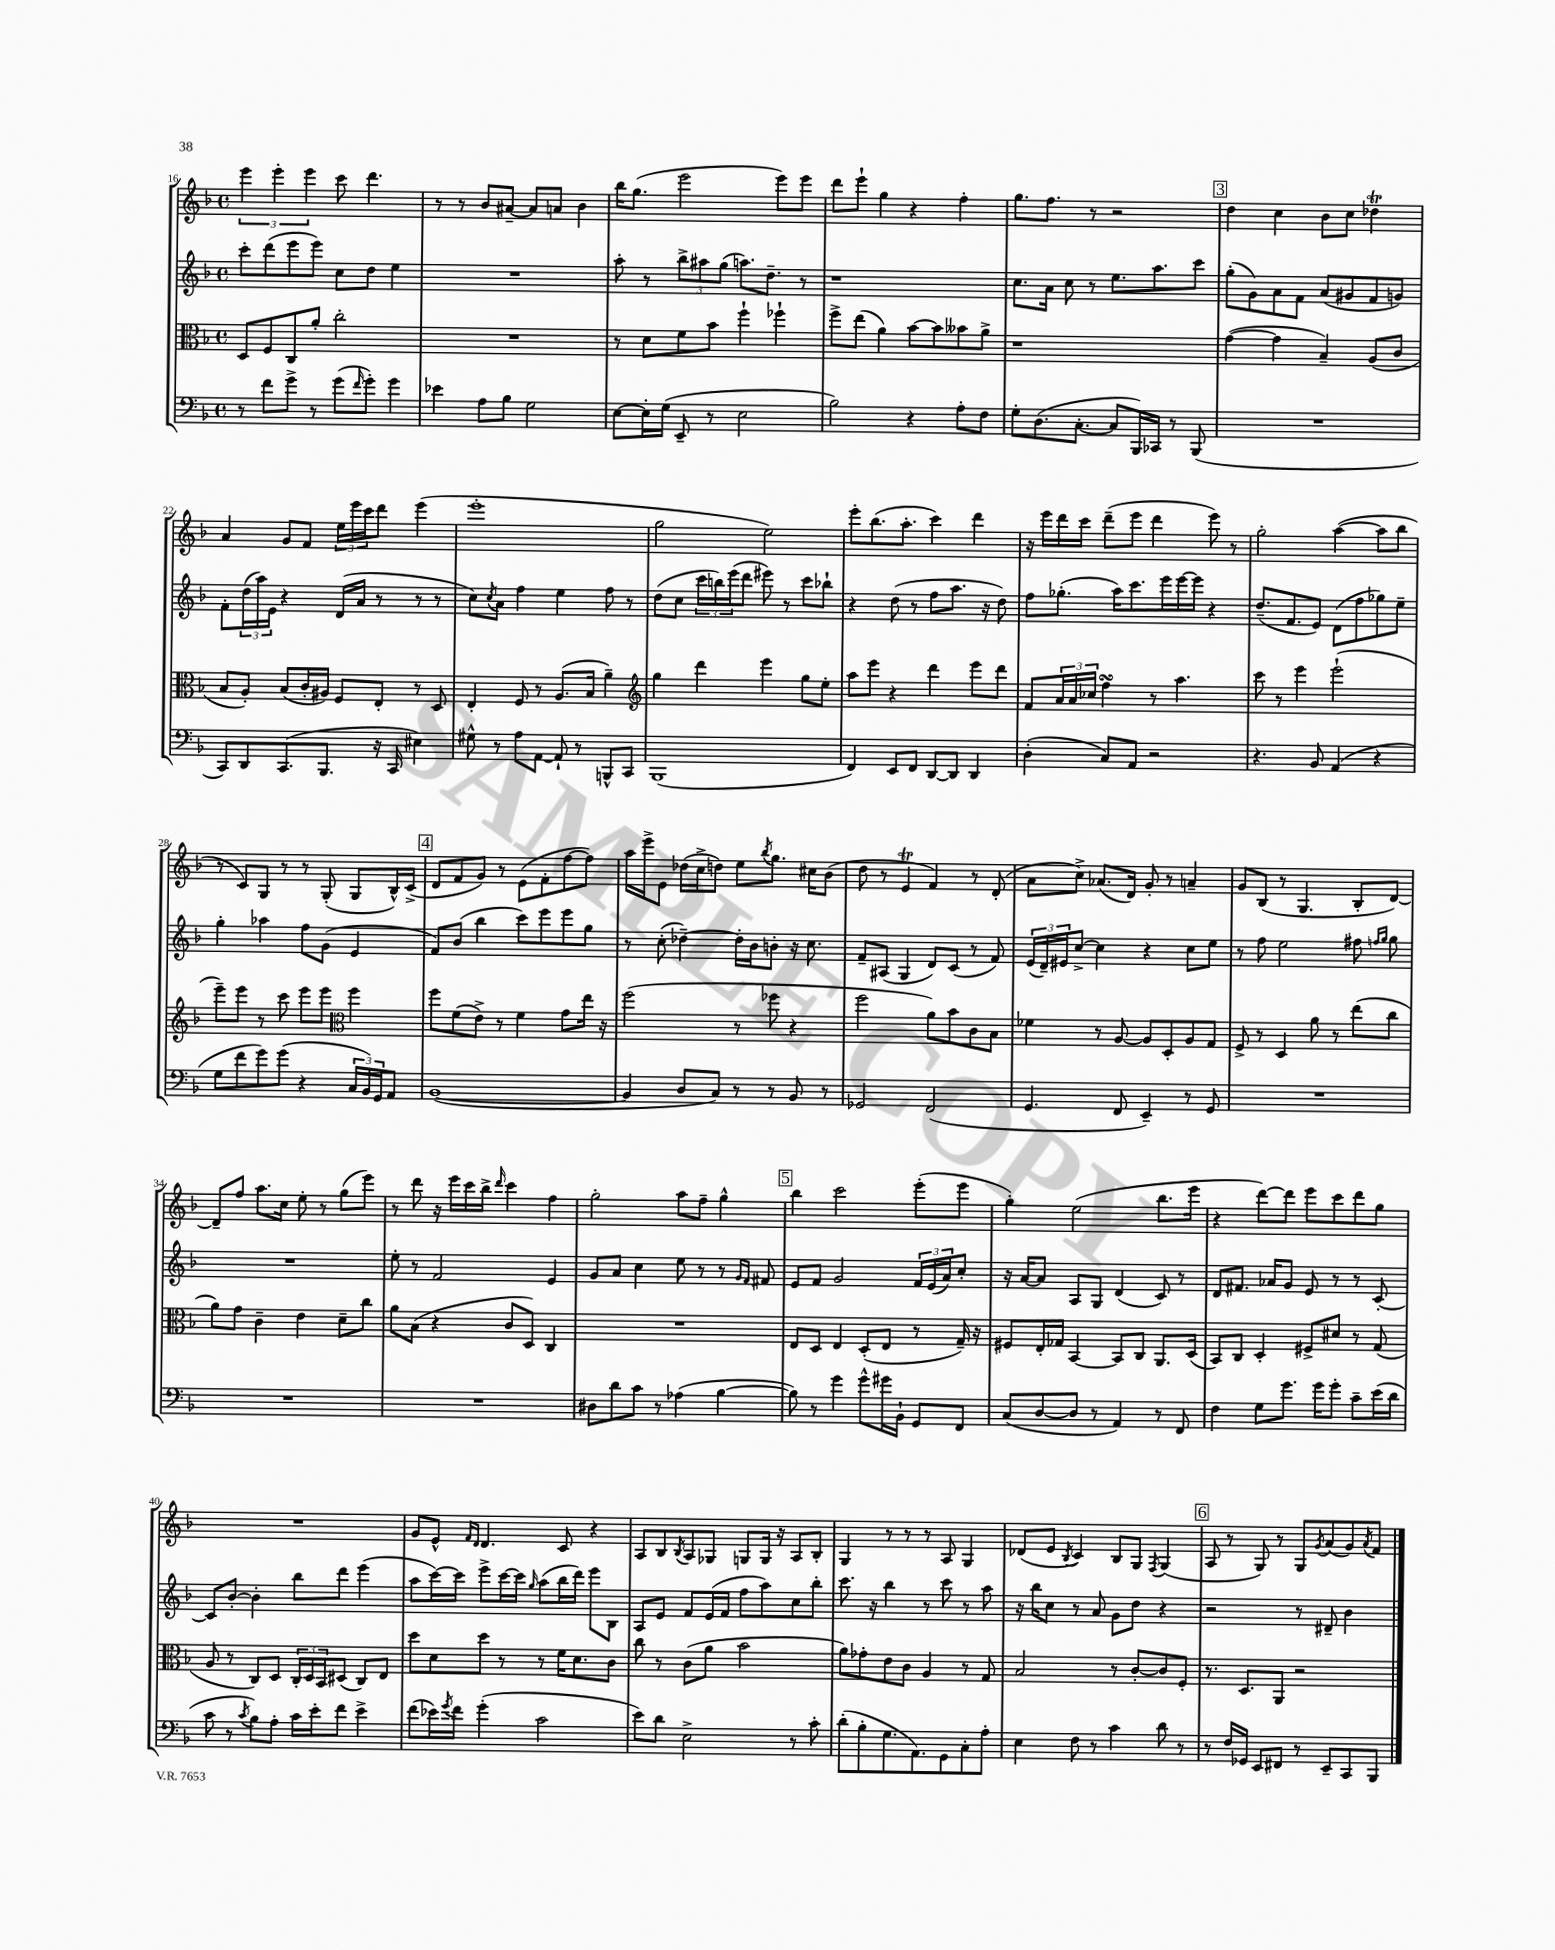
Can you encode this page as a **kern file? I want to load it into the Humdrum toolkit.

**kern	**kern	**kern	**kern
*staff4	*staff3	*staff2	*staff1
*clefF4	*clefC3	*clefG2	*clefG2
*k[b-]	*k[b-]	*k[b-]	*k[b-]
*M4/4	*M4/4	*M4/4	*M4/4
*met(c)	*met(c)	*met(c)	*met(c)
8r	8D	8ccc'	6eee
8f	8F	(8ddd	.
.	.	.	6eee'
8g^	8C	8eee	.
.	.	.	6eee
8r	8a'	8eee)	.
(8g	2cc'	8cc	8ccc
16qqf	.	.	.
8g')	.	8dd	4.ddd
4g	.	4ee	.
=	=	=	=
4e-	1r	1r	8r
.	.	.	8r
8A	.	.	8b-
8B-	.	.	[8a#~
2G	.	.	8a#]
.	.	.	8a
.	.	.	4b-
=	=	=	=
[8E	8r	8aa'	16bb-
.	.	.	(8.gg
16E']	8d	8r	.
(16G	.	.	.
8EE~	8f	12bb-^	2eee
.	.	12aa#	.
8r	8b-	.	.
.	.	(12gg	.
2E	4ff`	8.aa)	.
.	.	8.dd~	.
.	4ff-`	.	8eee)
.	.	8r	8eee
=	=	=	=
2B-)	8ff^	1r	8ddd
.	(8ee	.	8eee`
.	4a)	.	4gg
4r	[8b-	.	4r
.	8b-]	.	.
8A'	8b--	.	4ff'
8F	8a^	.	.
=	=	=	=
8G'	1r	8.cc	8.gg
(8.D	.	.	.
.	.	16a	8.ff
.	.	8cc	.
[8.C'	.	.	.
.	.	8r	8r
8C]	.	8.ee	2r
16BBB-)	.	.	.
16CC-	.	8.aa	.
8r	.	.	.
(8BBB-	.	8ccc	.
=	=	=	=
1r	([4g	(8gg'	4dd
.	.	8g)	.
.	4g]	8a	4cc
.	.	8f	.
.	4B-~)	(8a	8b-
.	.	8g#	8cc
.	(8A	8f	4dd-
.	8c	8g)	.
=	=	=	=
8CC)	8B-	8f'	4a
8DD	8A')	(24dd	.
.	.	24aa)	.
.	.	24e	.
(8.CC	(8B-	4r	8g
.	16c'	.	8f
8.BBB-	16A#)	.	.
.	8F	(16d	24ee
.	.	.	24eee
.	.	16a	.
.	.	.	24ccc
16r	8E'	8r	8ddd
16CC	.	.	.
4E#)	8r	8r	(4eee
.	8D	8r	.
=	=	=	=
8G#^^	4E'	8cc)	1eee'
.	.	8qcc	.
8r	.	8a	.
8A	8F	4ff	.
[8AA	8r	.	.
8AA`]	(8.A	4ee	.
8r	.	.	.
.	16B-	.	.
8BBB^^	4a~)	8ff	.
8CC	.	8r	.
=	=	=	=
*	*clefG2	*	*
(1BBB-	4gg	(8dd	2gg
.	.	8cc	.
.	4ddd	24ccc	.
.	.	24bb)	.
.	.	(24eee	.
.	.	8ddd	.
.	4eee	8eee#)	2ee)
.	.	8r	.
.	8gg	8ccc	.
.	8ee'	8bb-`	.
=	=	=	=
4FF)	8aa	4r	8eee'
.	8eee	.	(8.bb-
8EE	4r	(8dd	.
.	.	.	8.aa'
8FF	.	8r	.
[8DD	4ddd	8ff	4ccc)
8DD]	.	8.aa	.
4DD	8eee	.	4ddd
.	.	16r	.
.	8ddd	8dd)	.
=	=	=	=
(4D'	8f	8ff	16r
.	.	.	16eee
.	24a	(8.gg-'	16ddd
.	24a	.	.
.	.	.	16ccc
.	24cc-	.	.
8C)	4ff	.	(8ddd~
.	.	16aa)	.
8AA	.	8.ccc	8eee
2r	8r	.	4ddd
.	.	16eee	.
.	4.aa	[16eee	.
.	.	16eee]	.
.	.	4r	8eee)
.	.	.	8r
=	=	=	=
4.r	8ccc	(8.dd~	2gg'
.	8r	.	.
.	.	8.f	.
.	4eee	.	.
8BB-	.	8e)	.
(4AA	(2eee`	(8d	([4aa
.	.	8ff	.
4r	.	8gg-)	8aa]
.	.	8ee~	8bb-
=	=	=	=
8G	8eee~)	4gg'	8r
8f	8eee	.	8c)
8g)	8r	4aa-	8G
(8g	8ccc	.	8r
4r	8eee	8ff	8r
.	8eee	(8g	(8G'
*	*clefC3	*	*
24C	4ff	4e	8G
24BB-)	.	.	.
24GG	.	.	.
8AA	.	.	16B-^^)
.	.	.	(16c^
=	=	=	=
([1BB-	8ff	8f)	8d
.	(8f	(8b-	8f
.	8e^)	4bb-	8g)
.	8r	.	8r
.	4f	8ccc)	(8e
.	.	8eee	8f'
.	8g	8eee	[8ff
.	16ee	8gg	8ff])
.	16r	.	.
=	=	=	=
4BB-]	(2ff	8r	16aa
.	.	.	16eee^
.	.	(8cc'	8e
8D	.	[4dd-~)	(16dd-
.	.	.	16cc^
8C)	.	.	8dd)
8r	8r	16dd-']	8ee
.	.	16b-	.
.	.	.	8qbb-
8r	8ff-	8b'	8.gg
8BB-	4r	16r	.
.	.	8.cc	16cc#
8r	.	.	(8b-
=	=	=	=
2GG-	2ff	8f~	8dd
.	.	(8A#	8r
.	.	4G	4e
(2FF	8a)	8d)	4f)
.	8b-	(8c	.
.	8c	8r	8r
.	8B-	8f)	(8d'
=	=	=	=
4.GG	4f-	(24e	8a
.	.	24d~)	.
.	.	24e#	.
.	.	[8cc^	8cc^)
.	8r	4cc]	(8.a-
8FF	[8A	.	.
.	.	.	16d)
4EE~)	8A]	4r	8g'
.	8D'	.	8r
8r	8A	8cc	4a~
8GG	8G	8ee	.
=	=	=	=
1r	8F^	8r	8g
.	8r	8ff	(8B-
.	4D	2ee	8r
.	.	.	4.G
.	8a	.	.
.	8r	.	.
.	(8ee	8ff#	8B-'
.	.	16qqff	.
.	.	16qqgg	.
.	8cc	8gg	[8d)
=	=	=	=
1r	8a)	1r	8d~]
.	8g	.	8ff
.	4c~	.	8.aa
.	.	.	16cc
.	4e	.	8ee'
.	.	.	8r
.	8d~	.	(8gg
.	8cc	.	8eee)
=	=	=	=
1r	8a	8ee'	8r
.	(8B-	8r	8ddd
.	4r	2f	16r
.	.	.	16eee
.	.	.	16ccc
.	.	.	16bb-^
.	.	.	16qqddd
.	8c	.	4ccc
.	8D)	.	.
.	4C	4e	4ff
=	=	=	=
8D#	1r	8g	2gg'
8d	.	8a	.
8c	.	4cc	.
8r	.	.	.
(4A-	.	8ee	8aa
.	.	8r	8ff~
[4B-	.	8r	4gg^^
.	.	16qqg	.
.	.	16qqf	.
.	.	8f#	.
=	=	=	=
8B-])	8E	8e	4bb-
8r	8D	8f	.
4g	4E	2g	2ccc
8g^^	(8D'	.	.
16g#	8E	.	.
16BB-`	.	.	.
8GG	8r	24f	(8eee'
.	.	(24e	.
.	.	24a)	.
8FF	16G~)	8cc'	8eee
.	16r	.	.
=	=	=	=
(8C	8F#	16r	4gg')
.	.	[16a	.
[8D	16E'	8a]	.
.	16G-	.	.
8D]	[4BB-	8A	(2ee
8r	.	8G	.
4AA)	8BB-]	(4d	.
.	8C	.	.
8r	8.AA	8c)	8.bb-
8FF	.	8r	.
.	(16D	.	16eee
=	=	=	=
4F	8BB-)	8d	4r
.	8C	8.f#	.
8G	4D'	.	[8ddd)
.	.	16a-	.
8.g	.	8g	8ddd]
.	8F#^	8e	8eee
16g	.	.	.
8g'	8d#	8r	8ccc
8c~	8r	8r	8ddd
(16e	(8G	[8c'	8gg
16d	.	.	.
=	=	=	=
8c	8A	8c]	1r
8r	8r	[8b-'	.
8qc	.	.	.
8B-)	8C)	4b-']	.
8A'	8D	.	.
16c	24C'	8bb-	.
.	24D	.	.
16e'	.	.	.
.	24BB-	.	.
8f	(8D#	8ddd	.
4e^	8C)	(4eee	.
.	8E	.	.
=	=	=	=
(8f	8dd	8aa	8g
16e-)	8d	[16ccc)	8e^^
8qg	.	.	.
16f	.	16ccc]	.
.	.	.	16qqf
.	.	.	16qqd
(4g'	8dd	8eee^	4.d
.	8r	[16ccc	.
.	.	16ccc]	.
.	.	16qqgg	.
2c	8r	(8aa	.
.	16f	16bb-	8c
.	8.d	16ddd)	.
.	.	8eee	4r
.	8c	8B-	.
=	=	=	=
8e)	8cc	8A	8A
8d	8r	8e	8B-
.	.	.	8qB-
2E^	(8c	8f	8A
.	8a	(16e	8G-
.	.	16f	.
.	2b-	8ff	8G
.	.	8aa)	16G
.	.	.	16r
8r	.	8cc	8A
8c'	.	8bb-'	8B-'
=	=	=	=
(8d'	8a)	8.ccc	4G
8B-'	8g-'	.	.
.	.	16r	.
8.G	8e	4bb-	8r
.	8c	.	8r
8.AA)	.	.	.
.	4A	8r	8r
8GG	.	8ccc	8A
8C'	8r	8r	4G
8A'	8G	8aa	.
=	=	=	=
4E	2B-	16r	(8d-
.	.	16bb-	.
.	.	8cc	8e
.	.	.	8qB-
8F	.	8r	4c)
8r	.	8a	.
4c	8r	8g	8B-
.	[8c'	8dd	8G
.	.	.	8qF
8d	8c]	4r	(4G
8r	8F'	.	.
=	=	=	=
8r	8.r	2r	8A
16F	.	.	8r
16GG-	8.D	.	.
8EE	.	.	8G)
8FF#	8AA	.	8r
8r	2r	8r	8G
.	.	.	8qg
8EE~	.	8d#~	(8a
8CC	.	4b-	8g)
.	.	.	8qa
8BBB-	.	.	8f
==	==	==	==
*-	*-	*-	*-
